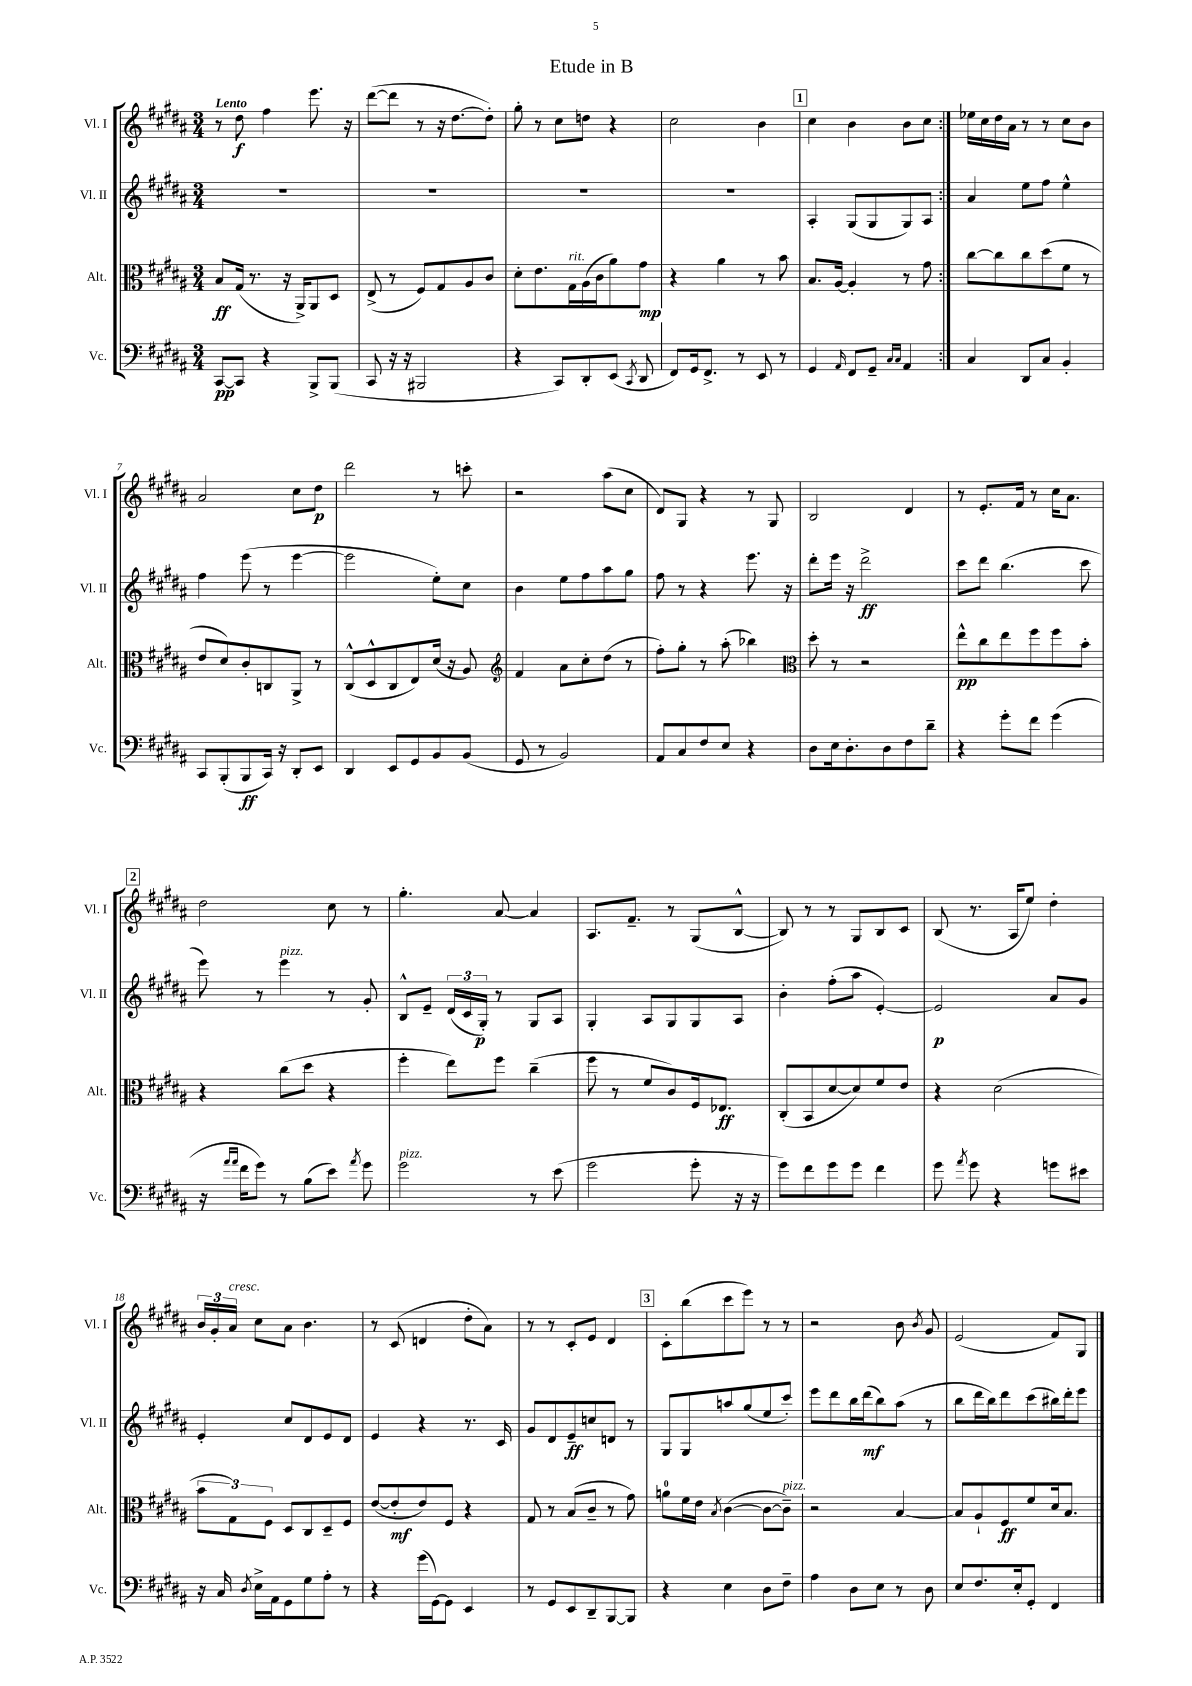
\header { title = "Etude in B" }
<<
\new StaffGroup <<
\new Staff = "s0" \with { instrumentName = "Vl. I" shortInstrumentName = "Vl. I" } {
    \clef treble \key b \major \numericTimeSignature \time 3/4 \tempo "Lento"
    \autoBeamOff \repeat volta 2 { r8 dis''8\f fis''4 e'''8. r16 |
    dis'''8[~( dis'''8] r8 r16 dis''8.[~ dis''8]-.) |
    gis''8-. r8 cis''8[ d''8] r4 |
    cis''2 b'4 |
    \mark \markup { \box "1" } cis''4 b'4 b'8[ cis''8] | }
    ees''16[ cis''16 dis''16 ais'16] r8 r8 cis''8[ b'8] |
    ais'2 cis''8[ dis''8]\p |
    dis'''2 r8 c'''8-. |
    r2 ais''8[( cis''8] |
    dis'8[) gis8] r4 r8 gis8 |
    b2 dis'4 |
    r8 e'8.[-. fis'16] r8 cis''16[ ais'8.] |
    \mark \markup { \box "2" } dis''2 cis''8 r8 |
    gis''4.-. ais'8~ ais'4 |
    ais8.[ fis'8.]-- r8 gis8[( b8]~-^ |
    b8) r8 r8 gis8[ b8 cis'8] |
    b8( r8. ais16[ e''8]) dis''4-. |
    \tuplet 3/2 { b'16[ gis'16-. ais'16]^\markup { \italic "cresc." } } cis''8[ ais'8] b'4. |
    r8 cis'8( d'4 dis''8[-. ais'8]) |
    r8 r8 cis'8[-. e'8] dis'4 |
    \mark \markup { \box "3" } cis'8[-. b''8( cis'''8 e'''8]) r8 r8 |
    r2 b'8 \acciaccatura { b'8 } gis'8 |
    e'2( fis'8[) gis8] \bar "|." |
}
\new Staff = "s1" \with { instrumentName = "Vl. II" shortInstrumentName = "Vl. II" } {
    \clef treble \key b \major \numericTimeSignature \time 3/4
    \autoBeamOff \repeat volta 2 { R2. |
    R2. |
    R2. |
    R2. |
    \mark \markup { \box "1" } ais4-. gis8[( gis8 gis8) ais8] | }
    ais'4 e''8[ fis''8] e''4-^ |
    fis''4 e'''8( r8 e'''4~ |
    e'''2 e''8[-.) cis''8] |
    b'4 e''8[ fis''8 ais''8 gis''8] |
    fis''8 r8 r4 e'''8. r16 |
    dis'''8[-. e'''16] r16 dis'''2->\ff |
    cis'''8[ dis'''8] b''4.( cis'''8 |
    \mark \markup { \box "2" } e'''8) r8 e'''4^\markup { \italic "pizz." } r8 gis'8-. |
    b8[-^ e'8]-- \tuplet 3/2 { dis'16[( cis'16 gis16]-.\p) } r8 gis8[ ais8] |
    gis4-. ais8[ gis8 gis8 ais8] |
    b'4-. fis''8[-.( ais''8] e'4~-.) |
    e'2\p ais'8[ gis'8] |
    e'4-. cis''8[ dis'8 e'8 dis'8] |
    e'4 r4 r8. cis'16 |
    gis'8[ dis'8 e'8--\ff c''8 d'8] r8 |
    \mark \markup { \box "3" } gis8[ gis8 a''8 gis''8( e''8 cis'''8]-.) |
    e'''8[ dis'''8 b''16 dis'''16\mf( b''8) ais''8]( r8 |
    b''8[ dis'''16 b''16) dis'''8 cis'''8( bis''16) dis'''16-. e'''8] \bar "|." |
}
\new Staff = "s2" \with { instrumentName = "Alt." shortInstrumentName = "Alt." } {
    \clef alto \key b \major \numericTimeSignature \time 3/4
    \autoBeamOff \repeat volta 2 { b8[\ff gis16]( r8. r16 ais,16[->) ais,8 dis8] |
    e8->( r8 fis8[) gis8 ais8 cis'8] |
    dis'8[-. e'8. gis16^\markup { \italic "rit." } ais16( cis'16 ais'8) gis'8]\mp |
    r4 ais'4 r8 b'8 |
    \mark \markup { \box "1" } b8.[ ais16]~ ais4-. r8 gis'8 | }
    cis''8[~ cis''8 cis''8 dis''8( fis'8] r8 |
    e'8[ dis'8) cis'8-. c8 ais,8]-> r8 |
    cis8[-^( dis8-^ cis8 e8) dis'16]( r16 ais8) |
    \clef treble fis'4 ais'8[ cis''8-. dis''8]( r8 |
    fis''8[-.) gis''8]-. r8 ais''8-.( bes''4) |
    \clef alto dis''8-. r8 r2 |
    e''8[-^\pp cis''8 e''8 fis''8 fis''8 b'8]-. |
    \mark \markup { \box "2" } r4 cis''8[( dis''8] r4 |
    fis''4-. e''8[) fis''8] cis''4--( |
    fis''8 r8 fis'8[ cis'8) fis16 ees8.]\ff |
    cis8[-.( b,8 dis'8~ dis'8) fis'8 e'8] |
    r4 dis'2( |
    \tuplet 3/2 { b'8[ gis8) fis8] } dis8[ cis8 dis8-- fis8] |
    e'8[~( e'8-.\mf e'8) fis8] r4 |
    gis8 r8 b8[( cis'8]-- r8 gis'8) |
    \mark \markup { \box "3" } a'8[-0 fis'16 e'16] \acciaccatura { b8 } cis'4~( cis'8[~ cis'8]--^\markup { \italic "pizz." }) |
    r2 b4~ |
    b8[ ais8-! fis8\ff fis'8 dis'16 b8.] \bar "|." |
}
\new Staff = "s3" \with { instrumentName = "Vc." shortInstrumentName = "Vc." } {
    \clef bass \key b \major \numericTimeSignature \time 3/4
    \autoBeamOff \repeat volta 2 { cis,8[~\pp cis,8] r4 b,,8[-> b,,8]( |
    cis,8 r16 r16 bis,,2 |
    r4 cis,8[) dis,8-. e,8]( \acciaccatura { cis,8 } dis,8 |
    fis,8[) gis,16 fis,8.]-> r8 e,8 r8 |
    \mark \markup { \box "1" } gis,4 \grace { ais,16 } fis,8[ gis,8]-- \grace { cis16[ cis16] } ais,4 | }
    cis4 dis,8[ cis8] b,4-. |
    cis,8[ b,,8-.( b,,8\ff cis,16]) r16 dis,8[-. e,8] |
    dis,4 e,8[ gis,8 b,8 b,8]( |
    gis,8 r8 b,2) |
    ais,8[ cis8 fis8 e8] r4 |
    dis8[ e16 dis8.-. dis8 fis8 dis'8]-- |
    r4 gis'8[-. fis'8] gis'4( |
    \mark \markup { \box "2" } r16 \grace { ais'16[ ais'16] } fis'16[ gis'8]) r8 b8[( e'8]) \acciaccatura { ais'8 } gis'8 |
    gis'2^\markup { \italic "pizz." } r8 e'8( |
    gis'2 gis'8-. r16 r16 |
    gis'8[) fis'8 gis'8 gis'8] fis'4 |
    gis'8 \acciaccatura { ais'8 } gis'8 r4 g'8[ eis'8] |
    r16 cis16 \acciaccatura { dis8 } e16[-> ais,16 gis,8 gis8 ais8]-. r8 |
    r4 gis'16[( gis,16~) gis,8] e,4 |
    r8 gis,8[ e,8 dis,8-- b,,8~ b,,8] |
    \mark \markup { \box "3" } r4 e4 dis8[ fis8]-- |
    ais4 dis8[ e8] r8 dis8 |
    e8[ fis8. e16-. gis,8]-. fis,4 \bar "|." |
}
>>
>>
